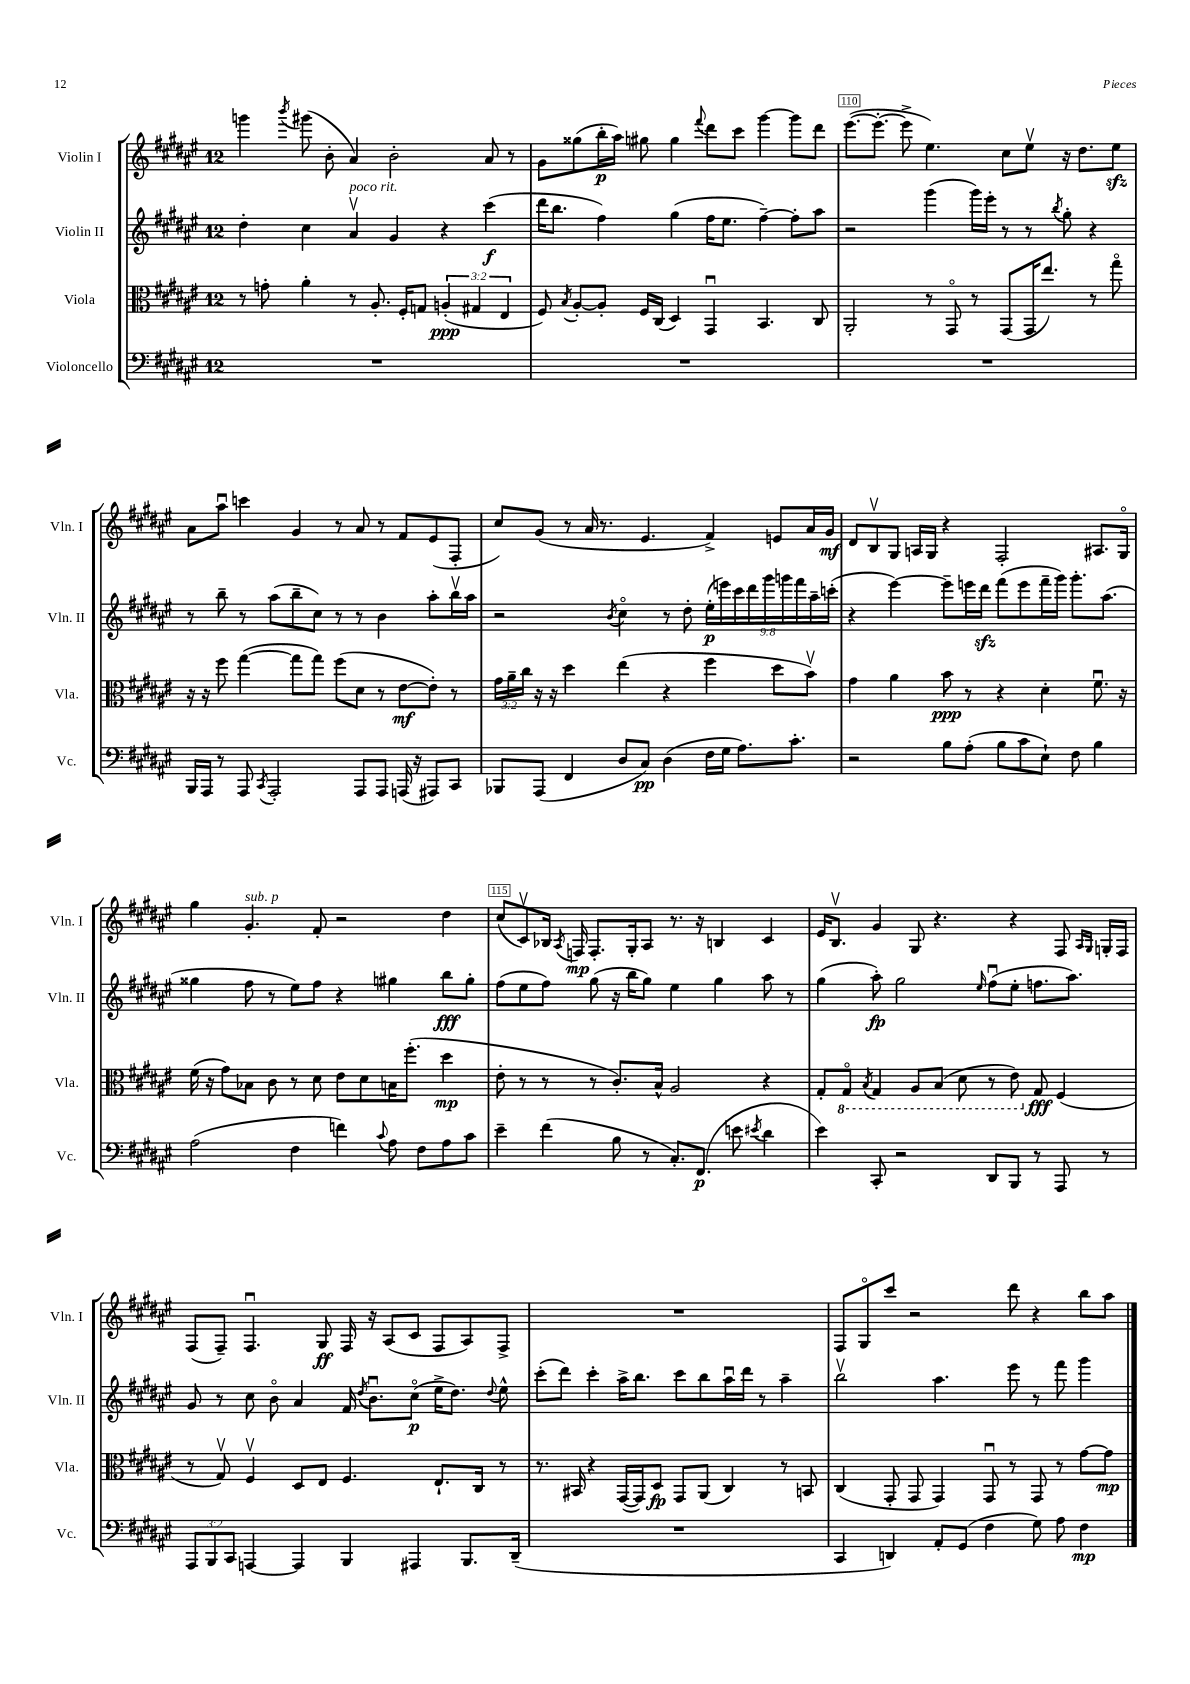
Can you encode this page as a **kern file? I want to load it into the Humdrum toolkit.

**kern	**kern	**kern	**kern
*staff4	*staff3	*staff2	*staff1
*clefF4	*clefC3	*clefG2	*clefG2
*k[f#c#g#d#a#e#]	*k[f#c#g#d#a#e#]	*k[f#c#g#d#a#e#]	*k[f#c#g#d#a#e#]
*M12/8	*M12/8	*M12/8	*M12/8
1.r	8r	4dd#'	4ggg
.	8g'	.	.
.	.	.	8qbbb
.	4a#'	4cc#	(8ggg#
.	.	.	8b'
.	8r	4a#v	4a#)
.	8.A#'	.	.
.	.	4g#	2b'
.	16F#'	.	.
.	8G	.	.
.	(6A'	4r	.
.	6G#	.	.
.	.	(4ccc#	8a#
.	6E#	.	.
.	.	.	8r
=	=	=	=
1.r	8F#)	16ddd#	8g#
.	.	8.bb	.
.	8qB	.	.
.	[8A#'	.	(8gg##
.	8A#']	4ff#)	16bb'
.	.	.	16aa#)
.	16F#	.	8gg#
.	(16C#	.	.
.	4D#)	(4gg#	4gg#
.	.	.	8qqfff#
.	4GG#u	16ff#	8ddd#
.	.	8.ee#	.
.	.	.	8ccc#
.	4.BB	[4ff#~)	[4ggg#
.	.	8ff#']	8ggg#]
.	8C#	8aa#	8ddd#
=	=	=	=
1.r	2AA#'	2r	([8.eee#
.	.	.	8.eee#'_
.	.	.	8eee#^]
.	8r	(4ggg#	4.ee#)
.	8GG#o	.	.
.	8r	16ggg#)	.
.	.	16eee#'	.
.	(8GG#	8r	8cc#
.	16GG#	8r	8ee#v
.	8.ee#)	.	.
.	.	8qbb	.
.	.	8gg#'	16r
.	.	.	8.dd#
.	8r	4r	.
.	8gg#o	.	8ee#
=	=	=	=
16BBB	16r	8r	8a#
16AAA#	16r	.	.
8r	8ff#	8bb~	8aa#u
8AAA#	([4gg#	8r	4ccc
8qCC#	.	.	.
2AAA#'	.	(8aa#	.
.	8gg#]	8bb~	4g#
.	8gg#)	8cc#)	.
.	(8ff#	8r	8r
8AAA#	8d#	8r	8a#
8AAA#	8r	4b	8r
(16AAA	[8e#	.	8f#
16r	.	.	.
8AAA#)	8e#'])	8aa#'	(8e#
8CC#	8r	16bbv	8F#'
.	.	16aa#	.
=	=	=	=
8BBB-	24g#	2r	8cc#)
.	24a#~	.	.
.	24cc#	.	.
(8AAA#	16r	.	(8g#
.	16r	.	.
4FF#	4dd#	.	8r
.	.	.	16a#
.	.	.	8.r
.	.	8qb	.
8D#	(4ee#	4cc#o	.
8C#)	.	.	4.e#
(4D#	4r	8r	.
.	.	8dd#'	.
16F#	4ff#	(18ee#'	4f#^)
.	.	18eee)	.
16G#	.	.	.
.	.	18ccc#	.
8.A#)	.	.	.
.	.	18ddd#	.
.	.	18ggg#	.
.	8dd#	.	8e
.	.	18ggg	.
8.c#'	.	.	.
.	.	18fff#	.
.	8bv)	.	16a#
.	.	18aa#~	.
.	.	.	16g#
.	.	(18ccc'	.
=	=	=	=
2r	4g#	4r	8d#
.	.	.	8Bv
.	4a#	[4eee#)	8G#
.	.	.	16A
.	.	.	16G#
8B	8b	8eee#~]	4r
(8A#'	8r	16eee	.
.	.	16ddd#	.
8B	4r	(8fff#	2F#'
8c#	.	8eee	.
8E#`)	4d#'	16fff#~	.
.	.	16ggg#)	.
8F#	.	8.ggg#'	.
4B	8.f#u	.	8.A#
.	.	(8.aa#	.
.	16r	.	16G#o
=	=	=	=
(2A#	(16f#	4gg##	4gg#
.	16r	.	.
.	8g#)	.	.
.	8B-	8ff#	4.g#'
.	8c#	8r	.
4F#	8r	8ee#)	.
.	8d#	8ff#	8f#'
4f)	8e#	4r	2r
.	8d#	.	.
8qqc#	.	.	.
8A#	16B	4gg#	.
.	(8.ff#'	.	.
8F#	.	.	.
8A#	4dd#	8bb	4dd#
8c#	.	8gg#'	.
=	=	=	=
4e#~	8e#'	(8ff#	(8cc#
.	8r	8ee#	8c#v)
(4f#	8r	8ff#)	16B-
.	.	.	8qA#
.	.	.	16F
.	8r	(8gg#	8.F'
8B	8.c#')	16r	.
.	.	16bb	16G#'
8r	.	8gg#)	8A#
.	16B^^	.	.
8.C#')	2A#	4ee#	8.r
(8.FF#	.	.	16r
.	.	4gg#	4B
8e	.	.	.
8qe#	.	.	.
4d#	4r	8aa#	4c#
.	.	8r	.
=	=	=	=
4e#)	8G#'	(4gg#	16e#
.	.	.	8.Bv
.	8GG#o	.	.
.	8qBB	.	.
8CC#'	4GG#	8aa#')	4g#
2r	.	2gg#	.
.	8AA#	.	8G#
.	(8BB	.	4.r
.	8D#	.	.
.	.	16qqee#	.
8DD#	8r	(8ff#u	.
8BBB	8E#)	8ee#'	4r
8r	8G#	8.ff	.
8AAA#	(4F#	.	8F#
.	.	8.aa#)	.
.	.	.	16qqA#
.	.	.	16qqG#
8r	.	.	16G'
.	.	.	16F#
=	=	=	=
12AAA#	8r	8g#	(8F#
12BBB	.	.	.
.	8G#v)	8r	8F#~)
12CC#	.	.	.
[4AAA	4F#v	8cc#	4.F#u
.	.	8bo	.
4AAA]	8D#	4a#	.
.	8E#	.	8G#
4BBB	4.F#	16f#	16F#
.	.	8qdd#	.
.	.	8.bu	16r
.	.	.	(8A#
4AAA#	.	(8cc#o	8c#
.	8.E#`	16ee#^	8F#
.	.	8.dd#)	.
8.BBB	.	.	8A#)
.	16C#	.	.
.	.	8qqdd#	.
.	8r	8ee#^^	8F#^
(16DD#~	.	.	.
=	=	=	=
1.r	8.r	(8ccc#'	1.r
.	.	8ddd#)	.
.	16BB#	.	.
.	4r	4ccc#'	.
.	([16GG#	16aa#^	.
.	16GG#])	8.bb	.
.	8D#	.	.
.	8GG#	8ccc#	.
.	(8AA#	8bb	.
.	4C#)	16aa#u	.
.	.	16ddd#	.
.	.	8r	.
.	8r	4aa#~	.
.	8BB	.	.
=	=	=	=
4CC#	(4C#	2bbv	8F#
.	.	.	8G#o
4DD)	8GG#'	.	8ccc#
.	8GG#	.	2r
8AA#'	4GG#)	4.aa#	.
(8GG#	.	.	.
4F#	8GG#u	.	.
.	8r	8eee#	8ddd#
8G#)	8GG#	8r	4r
8A#	8r	8fff#	.
4F#	[8g#	4ggg#	8bb
.	8g#]	.	8aa#
==	==	==	==
*-	*-	*-	*-
